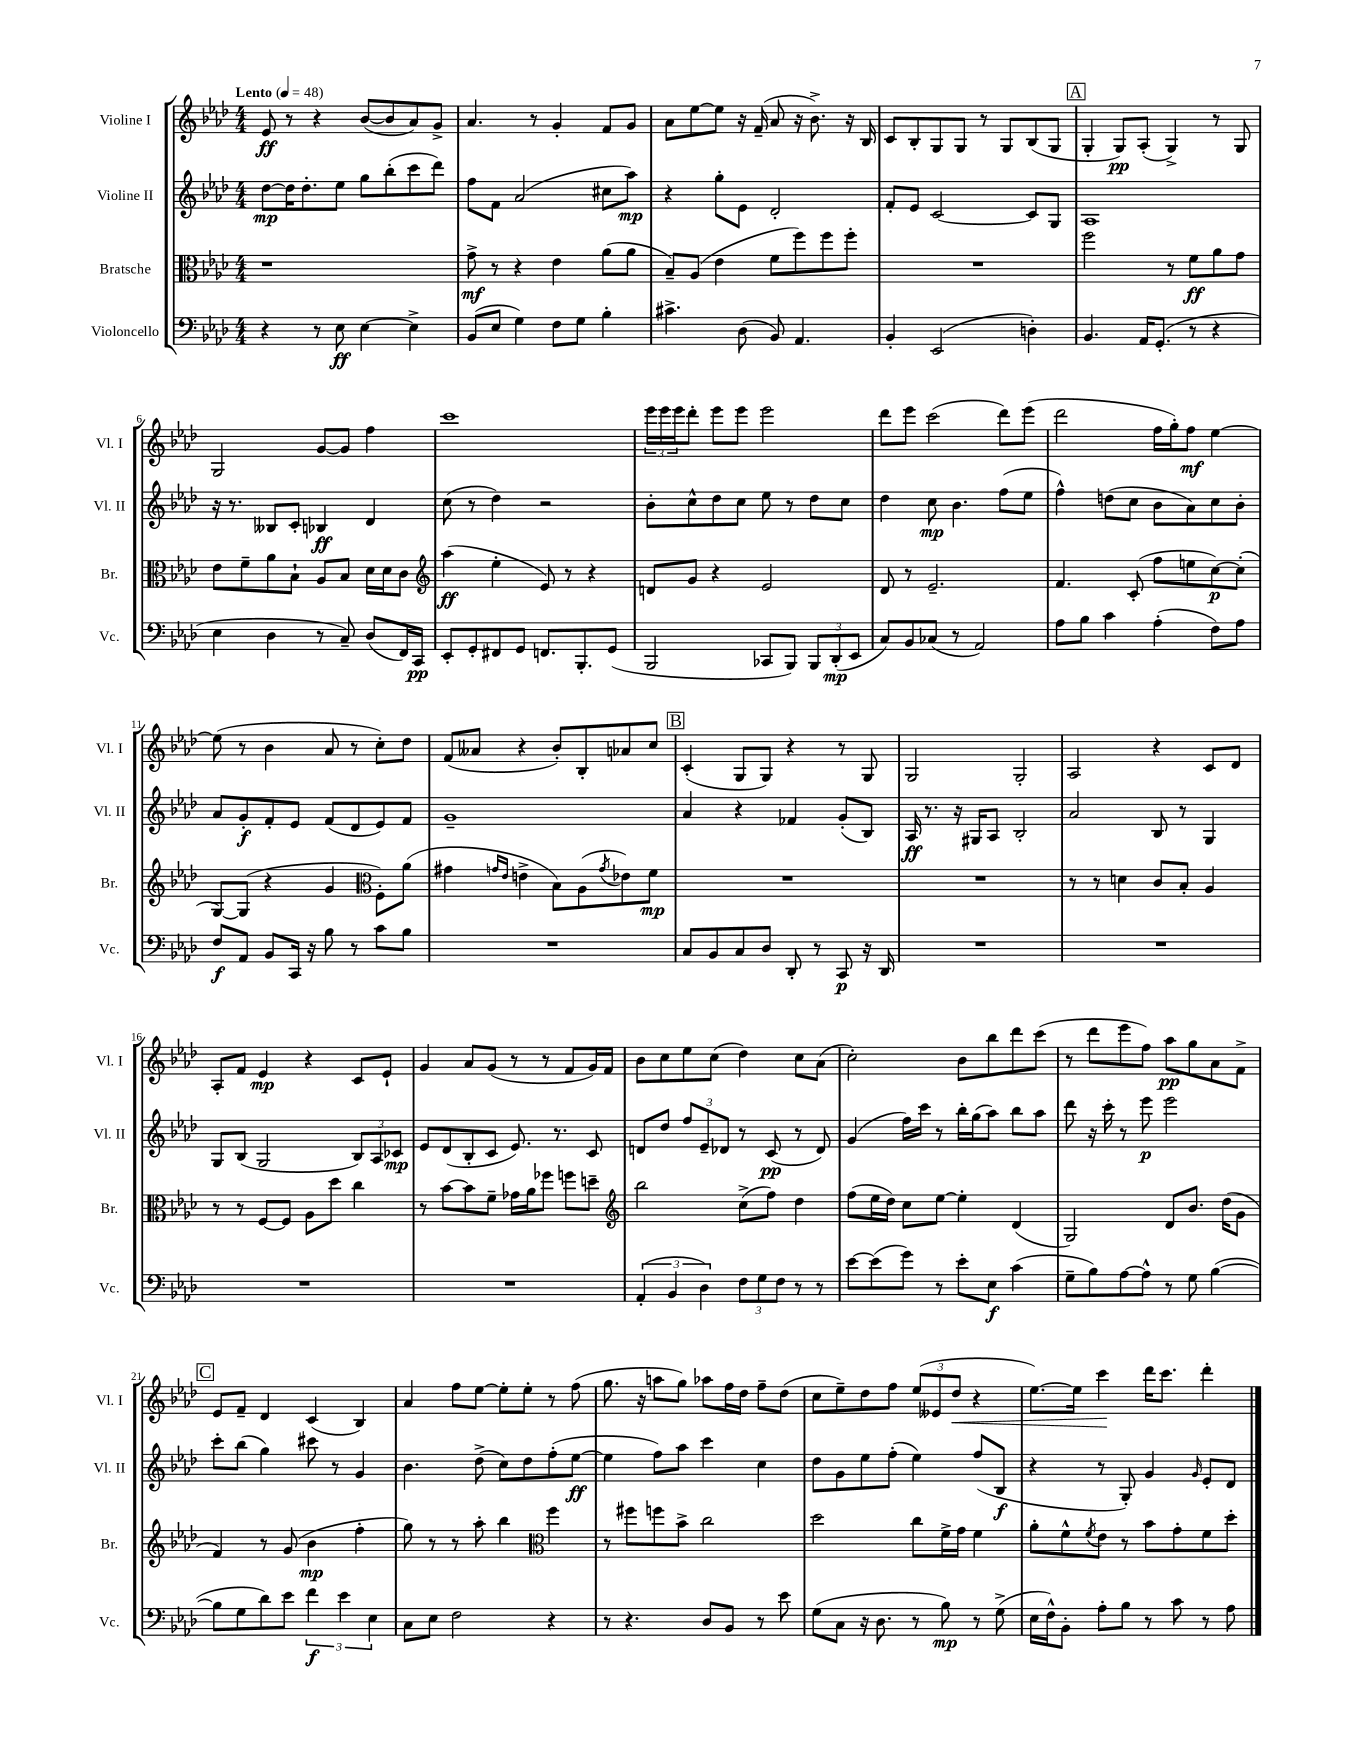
<<
\new StaffGroup <<
\new Staff = "s0" \with { instrumentName = "Violine I" shortInstrumentName = "Vl. I" } {
    \clef treble \key aes \major \numericTimeSignature \time 4/4 \tempo "Lento" 4 = 48
    ees'8\ff r8 r4 bes'8~( bes'8 aes'8) g'8-> |
    aes'4. r8 g'4-. f'8 g'8 |
    aes'8 ees''8~ ees''8 r16 f'16--( aes'8 r16 bes'8.->) r16 bes16 |
    c'8 bes8-. g8 g8 r8 g8 bes8( g8 |
    \mark \markup { \box "A" } g4-. g8\pp) aes8-.( g4->) r8 g8 |
    g2 g'8~ g'8 f''4 |
    c'''1 |
    \tuplet 3/2 { ees'''16 ees'''16 ees'''16 } des'''8-. ees'''8 ees'''8 ees'''2 |
    des'''8 ees'''8 c'''2( des'''8) ees'''8( |
    des'''2 f''16 g''16-.) f''8\mf ees''4~ |
    ees''8( r8 bes'4 aes'8 r8 c''8-.) des''8 |
    f'8( aeses'8 r4 bes'8-.) bes8-. aes'8 c''8 |
    \mark \markup { \box "B" } c'4-.( g8 g8) r4 r8 g8 |
    g2 g2-. |
    aes2 r4 c'8 des'8 |
    aes8-. f'8 ees'4\mp r4 c'8 ees'8-! |
    g'4 aes'8 g'8( r8 r8 f'8 g'16) f'16 |
    bes'8 c''8 ees''8 c''8( des''4) c''8 aes'8( |
    c''2-.) bes'8 bes''8 des'''8 c'''8( |
    r8 des'''8 ees'''8 f''8) aes''8\pp g''8 aes'8 f'8-> |
    \mark \markup { \box "C" } ees'8 f'8-- des'4 c'4( bes4) |
    aes'4 f''8 ees''8~ ees''8-. ees''8-. r8 f''8( |
    g''8. r16 a''8 g''8) aes''8 f''16 des''16 f''8-- des''8( |
    c''8 ees''8--) des''8 f''8 \tuplet 3/2 { ees''8( eeses'8 des''8\< } r4 |
    ees''8.~) ees''16 c'''4\! des'''16 c'''8. des'''4-. \bar "|." |
}
\new Staff = "s1" \with { instrumentName = "Violine II" shortInstrumentName = "Vl. II" } {
    \clef treble \key aes \major \numericTimeSignature \time 4/4
    des''8~\mp des''16 des''8.-. ees''8 g''8 bes''8-.( c'''8 des'''8) |
    f''8 f'8 aes'2( cis''8 aes''8\mp) |
    r4 g''8-. ees'8 des'2-. |
    f'8-. ees'8 c'2~ c'8 g8 |
    \mark \markup { \box "A" } aes1 |
    r16 r8. beses8 c'8-. bes4\ff des'4 |
    c''8( r8 des''4) r2 |
    bes'8-. c''8-^ des''8 c''8 ees''8 r8 des''8 c''8 |
    des''4 c''8\mp bes'4. f''8( ees''8 |
    f''4-^) d''8( c''8 bes'8 aes'8) c''8 bes'8-. |
    aes'8 g'8-.\f f'8-. ees'8 f'8( des'8 ees'8) f'8 |
    g'1-- |
    \mark \markup { \box "B" } aes'4 r4 fes'4 g'8-.( bes8) |
    aes16\ff r8. r16 gis16 aes8 bes2-. |
    aes'2 bes8 r8 g4 |
    g8 bes8( g2 \tuplet 3/2 { bes8) aes8 ces'8\mp } |
    ees'8 des'8( bes8-. c'8 ees'8.) r8. c'8 |
    d'8 des''8 \tuplet 3/2 { f''8 ees'8-- des'8 } r8 c'8\pp( r8 des'8) |
    g'4( f''16) c'''16 r8 bes''16-. g''16( aes''8) bes''8 aes''8 |
    des'''8 r16 c'''16-. r8 ees'''8\p ees'''2 |
    \mark \markup { \box "C" } c'''8-. bes''8( g''4) cis'''8 r8 g'4 |
    bes'4. des''8->( c''8) des''8 f''8-.( ees''8~\ff |
    ees''4 f''8) aes''8 c'''4 c''4 |
    des''8 g'8 ees''8 f''8-.( ees''4) f''8( bes8\f |
    r4 r8 g8-.) g'4 \grace { g'16 } ees'8-. des'8 \bar "|." |
}
\new Staff = "s2" \with { instrumentName = "Bratsche" shortInstrumentName = "Br." } {
    \clef alto \key aes \major \numericTimeSignature \time 4/4
    r1 |
    g'8->\mf r8 r4 ees'4 aes'8( aes'8 |
    bes8--) aes8( ees'4 f'8 f''8) f''8 f''8-. |
    R1 |
    \mark \markup { \box "A" } f''2 r8 f'8\ff aes'8 g'8 |
    ees'8 f'8-- aes'8 bes8-! aes8 bes8 des'16 des'16 c'8 |
    \clef treble aes''4\ff( ees''4-. ees'8) r8 r4 |
    d'8 g'8 r4 ees'2 |
    des'8 r8 ees'2.-- |
    f'4. c'8-.( f''8 e''8 c''8~\p) c''8-.( |
    g8~) g8( r4 g'4 \clef alto f8-.) aes'8( |
    gis'4 \grace { g'16 ees'16 } e'4-> bes8) aes8( \acciaccatura { g'8 } ees'8) f'8\mp |
    \mark \markup { \box "B" } R1 |
    R1 |
    r8 r8 d'4 c'8 bes8-. aes4 |
    r8 r8 f8~ f8 aes8 des''8 c''4 |
    r8 bes'8~ bes'8 f'8-- ges'16 aes'16 fes''8 f''8 d''8-- |
    \clef treble bes''2 c''8->( f''8) des''4 |
    f''8( ees''16 des''16) c''8 ees''8~ ees''4-. des'4( |
    g2) des'8 bes'8. des''16( g'8 |
    \mark \markup { \box "C" } f'4) r8 g'8( bes'4\mp f''4-. |
    g''8) r8 r8 aes''8-. bes''4 \clef alto f''4 |
    r8 fis''8 f''8 bes'8-> c''2 |
    des''2 c''8 f'16-> g'16 f'4 |
    aes'8-. f'8-^ \acciaccatura { f'8 } ees'8 r8 bes'8 g'8-. f'8 des''8-. \bar "|." |
}
\new Staff = "s3" \with { instrumentName = "Violoncello" shortInstrumentName = "Vc." } {
    \clef bass \key aes \major \numericTimeSignature \time 4/4
    r4 r8 ees8\ff ees4~ ees4-> |
    bes,8( ees8 g4) f8 g8 bes4-. |
    cis'4.-> des8( bes,8) aes,4. |
    bes,4-. ees,2( d4-.) |
    \mark \markup { \box "A" } bes,4. aes,16 g,8.-.( r8 r4 |
    ees4 des4 r8 c8--) des8( f,16) c,16\pp |
    ees,8-. g,8-. fis,8 g,8 f,8. bes,,8.-. g,8( |
    bes,,2 ces,8 bes,,8) \tuplet 3/2 { bes,,8 des,8-.\mp( ees,8 } |
    c8) bes,8 ces8( r8 aes,2) |
    aes8 bes8 c'4 aes4-.( f8) aes8 |
    f8\f aes,8 bes,8 c,16 r16 bes8 r8 c'8 bes8 |
    R1 |
    \mark \markup { \box "B" } c8 bes,8 c8 des8 des,8-. r8 c,8\p r16 des,16 |
    R1 |
    R1 |
    R1 |
    R1 |
    \tuplet 3/2 { aes,4-.( bes,4 des4) } \tuplet 3/2 { f8 g8 f8 } r8 r8 |
    ees'8~ ees'8( g'8) r8 ees'8-. ees8\f c'4( |
    g8-- bes8) aes8~ aes8-^ r8 g8 bes4~( |
    \mark \markup { \box "C" } bes8 g8 des'8) ees'8 \tuplet 3/2 { f'4\f ees'4 ees4 } |
    c8 ees8 f2 r4 |
    r8 r4. des8 bes,8 r8 ees'8 |
    g8( c8 r16 des8. r8 bes8\mp) r8 g8->( |
    ees16 f16-^) bes,8-. aes8-. bes8 r8 c'8 r8 aes8 \bar "|." |
}
>>
>>
